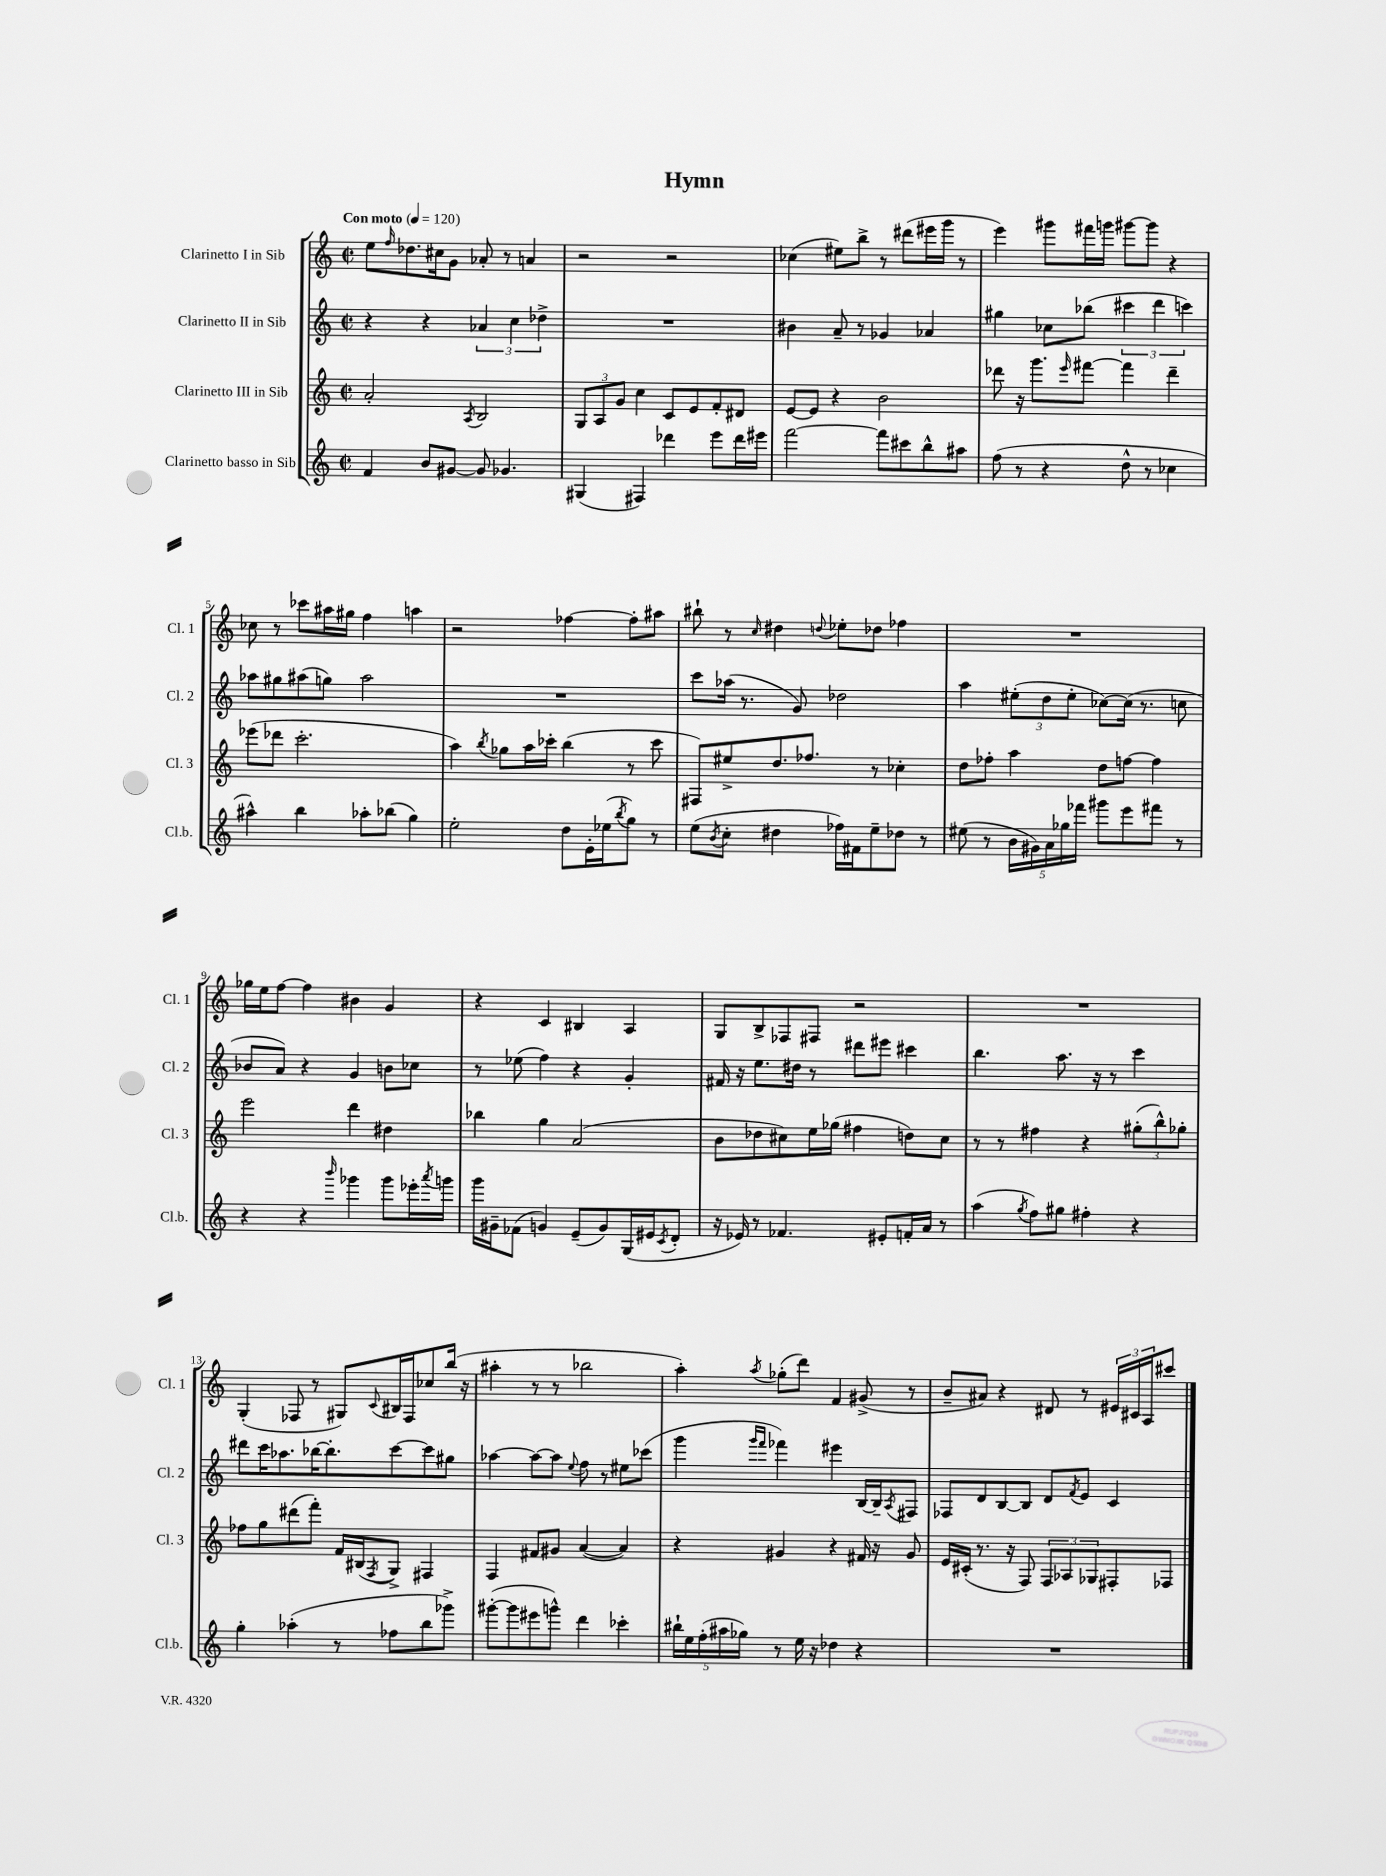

**kern	**kern	**kern	**kern
*staff4	*staff3	*staff2	*staff1
*clefG2	*clefG2	*clefG2	*clefG2
*k[]	*k[]	*k[]	*k[]
*M2/2	*M2/2	*M2/2	*M2/2
*met(c|)	*met(c|)	*met(c|)	*met(c|)
*MM120	*MM120	*MM120	*MM120
4f	2a'	4r	8ee
.	.	.	16qqff
.	.	.	8.dd-
8b	.	4r	.
.	.	.	16cc#
[8g#	.	.	8g
.	8qA	.	.
8g#]	2B	6a-	8a-'
4.g-	.	.	8r
.	.	6cc	.
.	.	.	4a
.	.	6dd-^	.
=	=	=	=
(4G#	12G	1r	2r
.	12A	.	.
.	12g	.	.
4F#)	4cc	.	.
4ddd-	8c	.	2r
.	8e	.	.
8eee	8f'	.	.
16ddd-	8d#	.	.
16eee#	.	.	.
=	=	=	=
[2fff	[8e	4b#	(4cc-
.	8e]	.	.
.	4r	8a~	8ee#)
.	.	8r	8bb^
8fff]	2b	4g-	8r
8ccc#	.	.	(8ddd#
8bb^^	.	4a-	16eee#
.	.	.	16ggg
8aa#	.	.	8r
=	=	=	=
(8ff	8ddd-	4gg#	4eee)
8r	16r	.	.
.	8.ggg	.	.
4r	.	8cc-	8ggg#
.	16qqeee	.	.
.	[8fff#	(8bb-	16fff#
.	.	.	16ggg
8dd^^	4fff#]	6ccc#	[8ggg#
8r	.	.	8ggg#]
.	.	6ddd	.
4cc-	4ddd-~	.	4r
.	.	6ccc)	.
=	=	=	=
4aa#^^)	(8eee-	8aa-	8cc-
.	8ddd-	8gg#	8r
4bb	2.ccc'	(8aa#	8ccc-
.	.	8gg)	16aa#
.	.	.	16gg#
8aa-'	.	2aa#	4ff
(8bb-	.	.	.
4gg)	.	.	4aa
=	=	=	=
2ee'	4aa)	1r	2r
.	8qbb	.	.
.	8gg-	.	.
.	16aa	.	.
.	16ccc-'	.	.
8dd	(4bb	.	[4ff-
16e'	.	.	.
(16ee-	.	.	.
8qbb	.	.	.
8gg)	8r	.	8ff-']
8r	8ccc-	.	8aa#
=	=	=	=
(8ee	8F#)	8ccc	8bb#`
8qb	.	.	.
8cc'	8ee#^	(16aa-	8r
.	.	8.r	.
.	.	.	16qqcc
4dd#	8.dd	.	4dd#
.	.	8g)	.
.	8.ff-	.	.
.	.	.	8qqdd
16ff-)	.	2dd-	8ee-'
16f#	.	.	.
8ee~	8r	.	8dd-
8dd-	4cc-'	.	4ff-
8r	.	.	.
=	=	=	=
(8ee#	8dd	4aa	1r
8r	8ff-'	.	.
20b	4aa	(12ee#'	.
20g#)	.	.	.
.	.	12dd	.
20a	.	.	.
20gg-	.	.	.
.	.	12ee#'	.
20fff-	.	.	.
8ggg#	8dd	[8cc-)	.
8eee	[8ff	(16cc-]	.
.	.	8.r	.
8fff#	4ff]	.	.
8r	.	8cc	.
=	=	=	=
4r	2eee	8b-	16gg-
.	.	.	16ee
.	.	8a)	[8ff
4r	.	4r	4ff]
16qqbbb	.	.	.
4ggg-	4ddd	4g	4b#
8ggg-	4dd#	8b	4g
16eee-'	.	8cc-	.
8qaaa	.	.	.
16ggg	.	.	.
=	=	=	=
16ggg	4bb-	8r	4r
16g#~	.	.	.
(8f-	.	(8ee-	.
4g)	4gg	4ff)	4c
(8e~	(2a	4r	4B#
8g)	.	.	.
(16G	.	4g'	4A
16e#	.	.	.
8qc	.	.	.
8d'	.	.	.
=	=	=	=
16r	8b	16f#	8G
16e-)	.	16r	.
8r	8dd-	8.ee	8B^
4.f-	8cc#)	.	8F-
.	.	16dd#	.
.	16ee	8r	8F#
.	(16gg-	.	.
.	4ff#	8ddd#	2r
8e#'	.	8eee#	.
16f'	8dd)	4ccc#	.
16a	.	.	.
8r	8cc#	.	.
=	=	=	=
(4aa	8r	4.bb	1r
.	8r	.	.
8qgg	.	.	.
8ff)	4ff#	.	.
8gg#	.	8.aa	.
4ff#'	4r	.	.
.	.	16r	.
.	.	8r	.
4r	(12gg#'	4ccc	.
.	12bb^^)	.	.
.	12gg-'	.	.
=	=	=	=
4gg'	8ff-	8ddd#	(4G'
.	8gg	16ccc	.
.	.	8.aa-	.
(4aa-'	(8ddd#	.	8F-
.	8fff')	[16bb-	8r
.	.	8.bb-']	.
8r	16f	.	8G#)
.	(16B#	.	.
.	8qF	.	8qqc
8ff-	8G^)	[8ccc	16B#
.	.	.	16F-
8bb	4F#	8ccc]	8cc-
8ggg-^)	.	8gg#	(16bb
.	.	.	16r
=	=	=	=
([8ggg#'	4F	[4aa-	4aa#'
8ggg#]	.	.	.
8eee#	8f#	8aa-_	8r
8ggg^^)	8g#	8aa-]	8r
.	.	8qqee	.
4ddd	([4a	8ff	2bb-
.	.	8r	.
4ccc-'	4a])	8ee#	.
.	.	(8ccc-	.
=	=	=	=
20bb#`	4r	4ggg	4aa')
20ee	.	.	.
(20ff'	.	.	.
20aa#	.	.	.
20gg-)	.	.	.
.	.	16qqggg	.
.	.	16qqfff	8qaa
8r	4g#	4fff-)	(8gg-'
16ee	.	.	8ddd)
16r	.	.	.
4dd-	4r	4eee#	4f
4r	16f#	[16B	(8g#^
.	16r	16B~]	.
.	.	8qA	.
.	8g#	8F#	8r
=	=	=	=
1r	16e	8F-	8b~
.	(16c#'	.	.
.	8.r	8d	8a#)
.	.	[8B	4r
.	16r	.	.
.	8F)	8B]	.
.	12F	8d	8d#
.	12A-	.	.
.	.	8qf	.
.	.	8e	8r
.	12G-	.	.
.	8F#'	4c	24e#
.	.	.	24c#
.	.	.	24A
.	8F-	.	8ccc#
==	==	==	==
*-	*-	*-	*-
